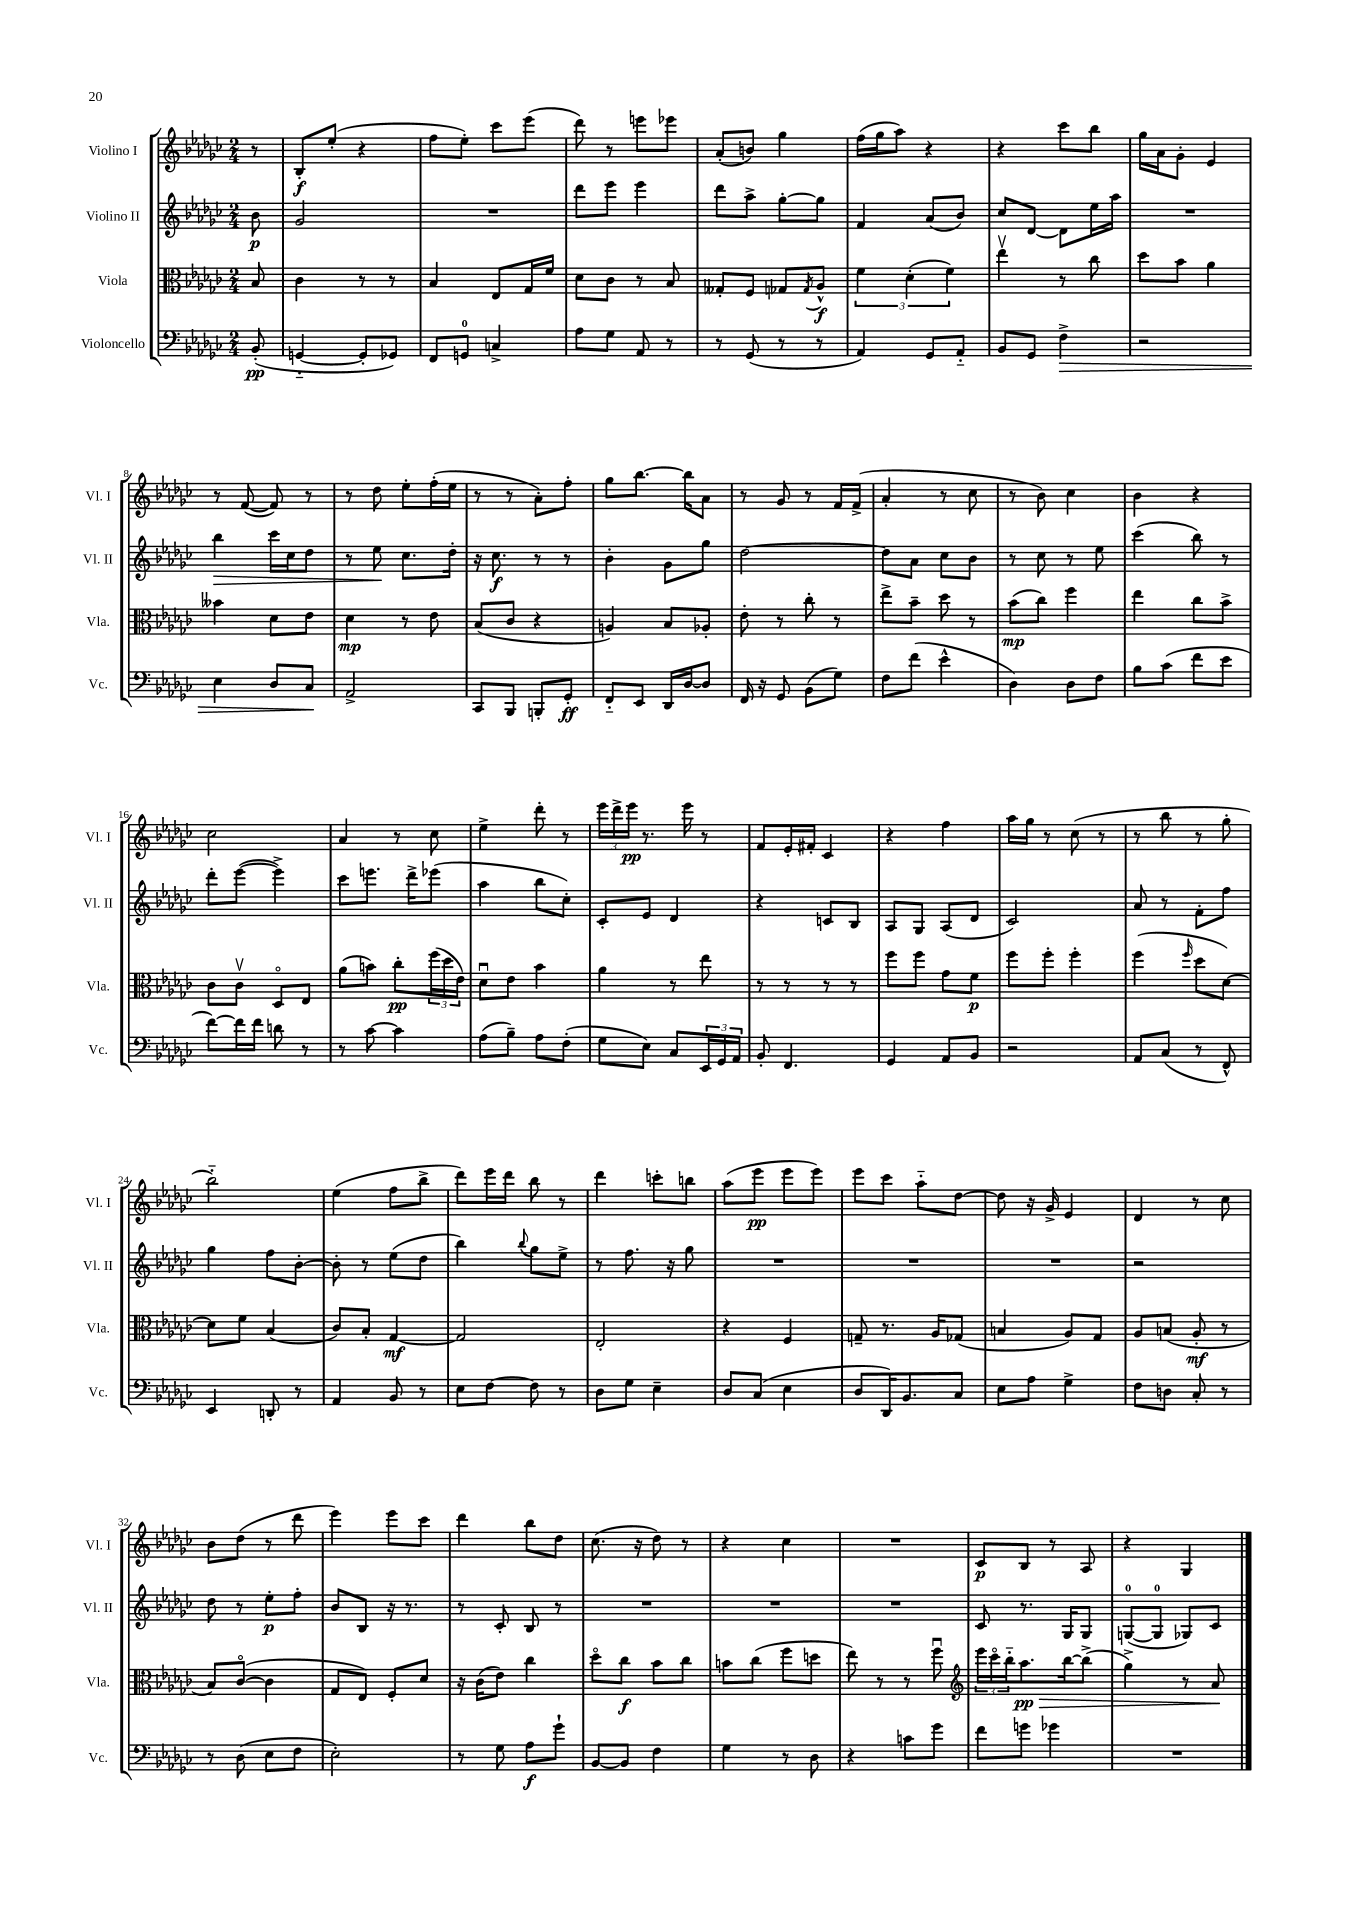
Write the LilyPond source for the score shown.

<<
\new StaffGroup <<
\new Staff = "s0" \with { instrumentName = "Violino I" shortInstrumentName = "Vl. I" } {
    \clef treble \key ges \major \numericTimeSignature \time 2/4 \partial 8
    r8 |
    bes8-.\f ees''8-.( r4 |
    f''8 ees''8-.) ces'''8 ees'''8( |
    des'''8) r8 e'''8 ees'''8 |
    aes'8-.( b'8) ges''4 |
    f''16( ges''16 aes''8) r4 |
    r4 ces'''8 bes''8 |
    ges''16 aes'16 ges'8-. ees'4 |
    r8 f'8~( f'8) r8 |
    r8 des''8 ees''8-. f''16-.( ees''16 |
    r8 r8 aes'8-.) f''8-. |
    ges''8 bes''8.~ bes''16 aes'8 |
    r8 ges'8 r8 f'16 f'16->( |
    aes'4-. r8 ces''8 |
    r8 bes'8) ces''4 |
    bes'4 r4 |
    ces''2 |
    aes'4 r8 ces''8 |
    ees''4-> des'''8-. r8 |
    \tuplet 3/2 { ees'''16 des'''16-> ees'''16\pp } r8. ees'''16 r8 |
    f'8 ees'16-. fis'16-. ces'4 |
    r4 f''4 |
    aes''16 ges''16 r8 ces''8( r8 |
    r8 bes''8 r8 ges''8-. |
    bes''2-_) |
    ees''4( f''8 bes''8-> |
    des'''8) ees'''16 des'''16 bes''8 r8 |
    des'''4 c'''8-. b''8 |
    aes''8( ees'''8\pp ees'''8 ees'''8) |
    ees'''8 ces'''8 aes''8-_ des''8~ |
    des''8 r16 ges'16-> ees'4 |
    des'4 r8 ces''8 |
    bes'8 des''8( r8 des'''8 |
    ees'''4) ees'''8 ces'''8 |
    des'''4 bes''8 des''8 |
    ces''8.( r16 des''8) r8 |
    r4 ces''4 |
    R2 |
    ces'8\p bes8 r8 aes8 |
    r4 ges4 \bar "|." |
}
\new Staff = "s1" \with { instrumentName = "Violino II" shortInstrumentName = "Vl. II" } {
    \clef treble \key ges \major \numericTimeSignature \time 2/4 \partial 8
    bes'8\p |
    ges'2 |
    R2 |
    des'''8 ees'''8 ees'''4 |
    des'''8 aes''8-> ges''8~-. ges''8 |
    f'4 aes'8( bes'8) |
    ces''8 des'8~ des'8 ees''16 aes''16 |
    R2 |
    bes''4\> ces'''16 ces''16 des''8 |
    r8 ees''8\! ces''8. des''16-. |
    r16 ces''8.\f r8 r8 |
    bes'4-. ges'8 ges''8 |
    des''2~ |
    des''8 aes'8 ces''8 bes'8 |
    r8 ces''8 r8 ees''8 |
    ces'''4( bes''8) r8 |
    des'''8-. ees'''8~( ees'''4->) |
    ces'''8 e'''8. des'''16-> ees'''8( |
    aes''4 bes''8 ces''8-.) |
    ces'8-. ees'8 des'4 |
    r4 c'8 bes8 |
    aes8 ges8 aes8( des'8 |
    ces'2) |
    aes'8 r8 f'8-. f''8 |
    ges''4 f''8 bes'8~-. |
    bes'8-. r8 ees''8( des''8 |
    bes''4) \appoggiatura { bes''8 } ges''8 ees''8-> |
    r8 f''8. r16 ges''8 |
    R2 |
    R2 |
    R2 |
    r2 |
    des''8 r8 ees''8-.\p f''8-. |
    bes'8 bes8 r16 r8. |
    r8 ces'8-. bes8 r8 |
    R2 |
    R2 |
    R2 |
    ces'8 r8. ges16 ges8 |
    g8-0~( g8-0 ges8) ces'8 \bar "|." |
}
\new Staff = "s2" \with { instrumentName = "Viola" shortInstrumentName = "Vla." } {
    \clef alto \key ges \major \numericTimeSignature \time 2/4 \partial 8
    bes8 |
    ces'4 r8 r8 |
    bes4 ees8 ges16 f'16 |
    des'8 ces'8 r8 bes8 |
    geses8-. f8 ges8 \acciaccatura { ges8 } aes8-^\f |
    \tuplet 3/2 { f'4 des'4-.( f'4) } |
    ees''4\upbow r8 ces''8 |
    des''8 bes'8 aes'4 |
    beses'4 des'8 ees'8 |
    des'4\mp r8 ees'8 |
    bes8( ces'8 r4 |
    a4) bes8 aes8-. |
    ees'8-. r8 ces''8-. r8 |
    ees''8-> bes'8-- des''8 r8 |
    bes'8\mp( ces''8) f''4 |
    ees''4 ces''8 bes'8-> |
    ces'8 ces'8\upbow des8\flageolet ees8 |
    aes'8( b'8) ces''8-.\pp \tuplet 3/2 { f''16( des''16 ees'16) } |
    des'8\downbow ees'8 bes'4 |
    aes'4 r8 ees''8 |
    r8 r8 r8 r8 |
    f''8 f''8 ges'8 f'8\p |
    f''8 f''8-. f''4-. |
    f''4( \grace { f''16 } des''8 des'8~) |
    des'8 f'8 bes4( |
    ces'8) bes8-. ges4~\mf |
    ges2 |
    ees2-. |
    r4 f4 |
    g8-- r8. aes16 ges8( |
    b4 aes8) ges8 |
    aes8 b8( aes8-.\mf r8 |
    bes8) ces'8~\flageolet( ces'4 |
    ges8 ees8) f8-. des'8 |
    r16 ces'16( ees'8) ces''4 |
    des''8\flageolet ces''8\f bes'8 ces''8 |
    b'8 ces''8( f''8 d''8 |
    ees''8) r8 r8 f''8\downbow |
    \clef treble \tuplet 3/2 { ees'''16 ces'''16\flageolet bes''16-_ } aes''8.\pp\> bes''16~ bes''8->( |
    ges''4->) r8 aes'8\! \bar "|." |
}
\new Staff = "s3" \with { instrumentName = "Violoncello" shortInstrumentName = "Vc." } {
    \clef bass \key ges \major \numericTimeSignature \time 2/4 \partial 8
    bes,8-.\pp( |
    g,4~-_ g,8-. ges,8) |
    f,8 g,8-0 c4-> |
    aes8 ges8 aes,8 r8 |
    r8 ges,8( r8 r8 |
    aes,4) ges,8 aes,8-_ |
    bes,8 ges,8 f4->\> |
    r2 |
    ees4 des8 ces8\! |
    aes,2-> |
    ces,8 bes,,8 b,,8-. ges,8-.\ff |
    f,8-_ ees,8 des,16 des16~ des8 |
    f,16 r16 ges,8 bes,8( ges8) |
    f8 f'8( ees'4-^ |
    des4) des8 f8 |
    bes8 ces'8( f'8 ees'8 |
    f'8~) f'16 f'16 d'8 r8 |
    r8 ces'8~ ces'4 |
    aes8( bes8--) aes8 f8-.( |
    ges8 ees8) ces8 \tuplet 3/2 { ees,16 ges,16 aes,16 } |
    bes,8-. f,4. |
    ges,4 aes,8 bes,8 |
    r2 |
    aes,8 ces8( r8 f,8-^) |
    ees,4 d,8-. r8 |
    aes,4 bes,8 r8 |
    ees8 f8~ f8 r8 |
    des8 ges8 ees4-- |
    des8 ces8( ees4 |
    des8 des,16) bes,8. ces8 |
    ees8 aes8 ges4-> |
    f8 d8 ces8-. r8 |
    r8 des8( ees8 f8 |
    ees2-.) |
    r8 ges8 aes8\f ges'8-! |
    bes,8~ bes,8 f4 |
    ges4 r8 des8 |
    r4 c'8 ges'8 |
    f'8 g'8 ges'4 |
    R2 \bar "|." |
}
>>
>>
